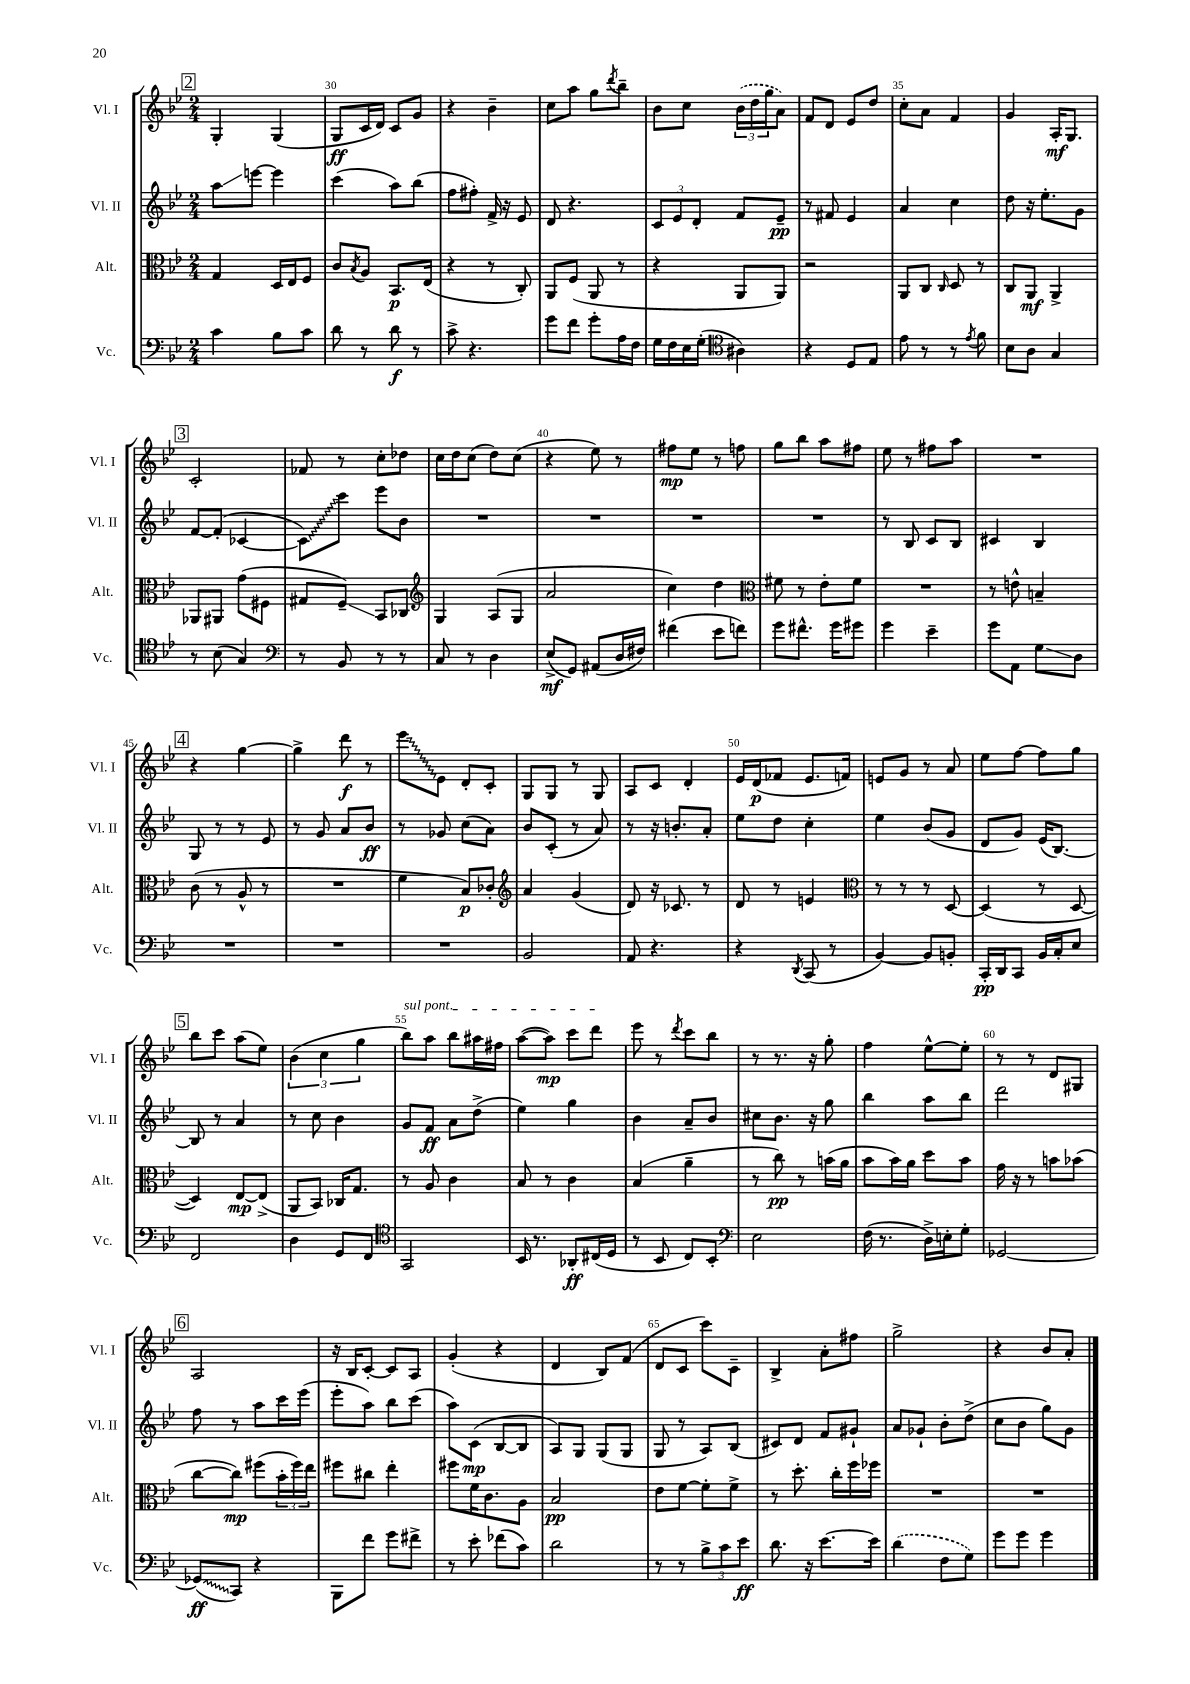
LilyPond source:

<<
\new StaffGroup <<
\new Staff = "s0" \with { instrumentName = "Vl. I" shortInstrumentName = "Vl. I" } {
    \clef treble \key bes \major \numericTimeSignature \time 2/4
    \mark \markup { \box "2" } g4-. g4( |
    g8\ff c'16 d'16) c'8 g'8 |
    r4 bes'4-- |
    c''8 a''8 g''8 \acciaccatura { d'''8 } bes''8-- |
    bes'8 c''8 \tuplet 3/2 { \once \slurDashed bes'16( d''16 g''16 } a'8) |
    f'8 d'8 ees'8 d''8 |
    c''8-. a'8 f'4 |
    g'4 a16-.\mf g8. |
    \mark \markup { \box "3" } c'2-. |
    fes'8 r8 c''8-. des''8 |
    c''16 d''16 c''8( d''8) c''8( |
    r4 ees''8) r8 |
    fis''8\mp ees''8 r8 f''8 |
    g''8 bes''8 a''8 fis''8 |
    ees''8 r8 fis''8 a''8 |
    R2 |
    \mark \markup { \box "4" } r4 g''4~ |
    g''4-> d'''8\f r8 |
    \once \override Glissando.style = #'zigzag ees'''8\glissando ees'8 d'8-. c'8-. |
    g8 g8 r8 g8 |
    a8 c'8 d'4-. |
    ees'16 d'16\p( fes'8 ees'8. f'16) |
    e'8 g'8 r8 a'8 |
    ees''8 f''8~ f''8 g''8 |
    \mark \markup { \box "5" } bes''8 c'''8 a''8( ees''8) |
    \tuplet 3/2 { bes'4( c''4 g''4 } |
    \once \override TextSpanner.bound-details.left.text = \markup { \italic "sul pont." } bes''8\startTextSpan) a''8 bes''8 ais''16 fis''16 |
    a''8~( a''8\mp) c'''8 d'''8\stopTextSpan |
    ees'''8 r8 \acciaccatura { d'''8 } c'''8 bes''8 |
    r8 r8. r16 g''8-. |
    f''4 ees''8~-^ ees''8-. |
    r8 r8 d'8 gis8 |
    \mark \markup { \box "6" } a2 |
    r16 bes16 c'8~-. c'8 a8 |
    g'4-.( r4 |
    d'4 bes8) f'8( |
    d'8 c'8 c'''8) c'8-- |
    bes4-> a'8-. fis''8 |
    g''2-> |
    r4 bes'8 a'8-. \bar "|." |
}
\new Staff = "s1" \with { instrumentName = "Vl. II" shortInstrumentName = "Vl. II" } {
    \clef treble \key bes \major \numericTimeSignature \time 2/4
    \mark \markup { \box "2" } a''8\glissando e'''8~ e'''4 |
    c'''4( a''8) bes''8( |
    f''8 fis''8-.) f'16-> r16 ees'8 |
    d'8 r4. |
    \tuplet 3/2 { c'8 ees'8 d'8-. } f'8 ees'8--\pp |
    r8 fis'8 ees'4 |
    a'4 c''4 |
    d''8 r16 ees''8.-. g'8 |
    \mark \markup { \box "3" } f'8~ f'8-.( ces'4~ |
    \once \override Glissando.style = #'zigzag ces'8\glissando) c'''8 ees'''8 bes'8 |
    R2 |
    R2 |
    R2 |
    R2 |
    r8 bes8 c'8 bes8 |
    cis'4 bes4 |
    \mark \markup { \box "4" } g8 r8 r8 ees'8 |
    r8 g'8 a'8 bes'8\ff |
    r8 ges'8 c''8( a'8) |
    bes'8 c'8-.( r8 a'8) |
    r8 r16 b'8.-. a'8-. |
    ees''8 d''8 c''4-. |
    ees''4 bes'8( g'8 |
    d'8 g'8) ees'16( bes8.~) |
    \mark \markup { \box "5" } bes8 r8 a'4 |
    r8 c''8 bes'4 |
    g'8 f'8\ff a'8 d''8->( |
    ees''4) g''4 |
    bes'4 a'8-- bes'8 |
    cis''8 bes'8. r16 g''8 |
    bes''4 a''8 bes''8 |
    d'''2 |
    \mark \markup { \box "6" } f''8 r8 a''8 c'''16 ees'''16( |
    ees'''8-. a''8) bes''8 c'''8( |
    a''8) c'8\mp( bes8~ bes8 |
    a8) g8 g8( g8 |
    g8 r8 a8) bes8( |
    cis'8) d'8 f'8 gis'8-! |
    a'8 ges'8-! bes'8-. d''8->( |
    c''8 bes'8 g''8) g'8 \bar "|." |
}
\new Staff = "s2" \with { instrumentName = "Alt." shortInstrumentName = "Alt." } {
    \clef alto \key bes \major \numericTimeSignature \time 2/4
    \mark \markup { \box "2" } g4 d16 ees16 f8 |
    c'8 \acciaccatura { bes8 } a8 bes,8.\p ees16( |
    r4 r8 c8-.) |
    a,8 f8( a,8 r8 |
    r4 a,8 a,8) |
    r2 |
    a,8 c8 \grace { c16 } d8 r8 |
    c8 a,8\mf a,4-> |
    \mark \markup { \box "3" } aes,8 ais,8 g'8( fis8 |
    gis8 f8--\glissando) bes,8 ces8 |
    \clef treble g4 a8( g8 |
    a'2 |
    c''4) d''4 |
    \clef alto fis'8 r8 ees'8-. fis'8 |
    R2 |
    r8 e'8-^ b4-- |
    \mark \markup { \box "4" } c'8( r8 a8-^ r8 |
    R2 |
    f'4 bes8\p) ces'8-. |
    \clef treble a'4 g'4( |
    d'8) r16 ces'8. r8 |
    d'8 r8 e'4 |
    \clef alto r8 r8 r8 d8~ |
    d4( r8 d8~ |
    \mark \markup { \box "5" } d4) ees8~\mp ees8->( |
    a,8 bes,8) ces16 g8. |
    r8 a8 c'4 |
    bes8 r8 c'4 |
    bes4( a'4-- |
    r8 c''8\pp) r8 b'16( a'16 |
    bes'8 bes'16) a'16 d''8 bes'8 |
    g'16 r16 r8 b'8 bes'8( |
    \mark \markup { \box "6" } c''8~ c''8\mp) fis''8( \tuplet 3/2 { bes'16-. fis''16) ees''16 } |
    fis''8 cis''8 ees''4-. |
    fis''8 f'16 c'8. a8 |
    bes2\pp |
    ees'8 f'8~ f'8-. f'8-> |
    r8 d''8.-. c''16-. f''16 fes''16 |
    R2 |
    R2 \bar "|." |
}
\new Staff = "s3" \with { instrumentName = "Vc." shortInstrumentName = "Vc." } {
    \clef bass \key bes \major \numericTimeSignature \time 2/4
    \mark \markup { \box "2" } c'4 bes8 c'8 |
    d'8 r8 d'8\f r8 |
    c'8-> r4. |
    g'8 f'8 g'8-. a16 f16 |
    g16 f16 ees16 g16-.( \clef tenor ais4) |
    r4 d8 ees8 |
    ees'8 r8 r8 \acciaccatura { ees'8 } f'8 |
    bes8 a8 g4 |
    \mark \markup { \box "3" } r8 bes8( g4) |
    \clef bass r8 bes,8 r8 r8 |
    c8 r8 d4 |
    ees8->\mf( g,8) ais,8( d16 fis16) |
    fis'4( ees'8 f'8) |
    g'8 fis'8.-^ g'16 gis'8 |
    g'4 ees'4-- |
    g'8 a,8 g8\glissando d8 |
    \mark \markup { \box "4" } R2 |
    R2 |
    R2 |
    bes,2 |
    a,8 r4. |
    r4 \acciaccatura { d,8 } c,8( r8 |
    bes,4~) bes,8 b,8-. |
    c,16-.\pp d,16 c,8 bes,16 c16-. ees8 |
    \mark \markup { \box "5" } f,2 |
    d4 g,8 f,8 |
    \clef tenor g,2 |
    bes,16 r8. aes,8-.\ff cis16( d16 |
    r8 bes,8 c8) bes,8-. |
    \clef bass ees2 |
    f16( r8. d16->) e16-. g8-. |
    ges,2~ |
    \mark \markup { \box "6" } \once \override Glissando.style = #'zigzag ges,8\glissando\ff( c,8) r4 |
    bes,,8 f'8 g'8 fis'8-> |
    r8 ees'8-. fes'8( c'8) |
    d'2 |
    r8 r8 \tuplet 3/2 { bes8-> c'8 ees'8\ff } |
    d'8. r16 ees'8.~ ees'16 |
    \once \slurDashed d'4( f8 g8) |
    g'8 g'8 g'4 \bar "|." |
}
>>
>>
\layout { \context { \Score currentBarNumber = #29 \override BarNumber.break-visibility = ##(#f #t #t) barNumberVisibility = #(every-nth-bar-number-visible 5) } }
